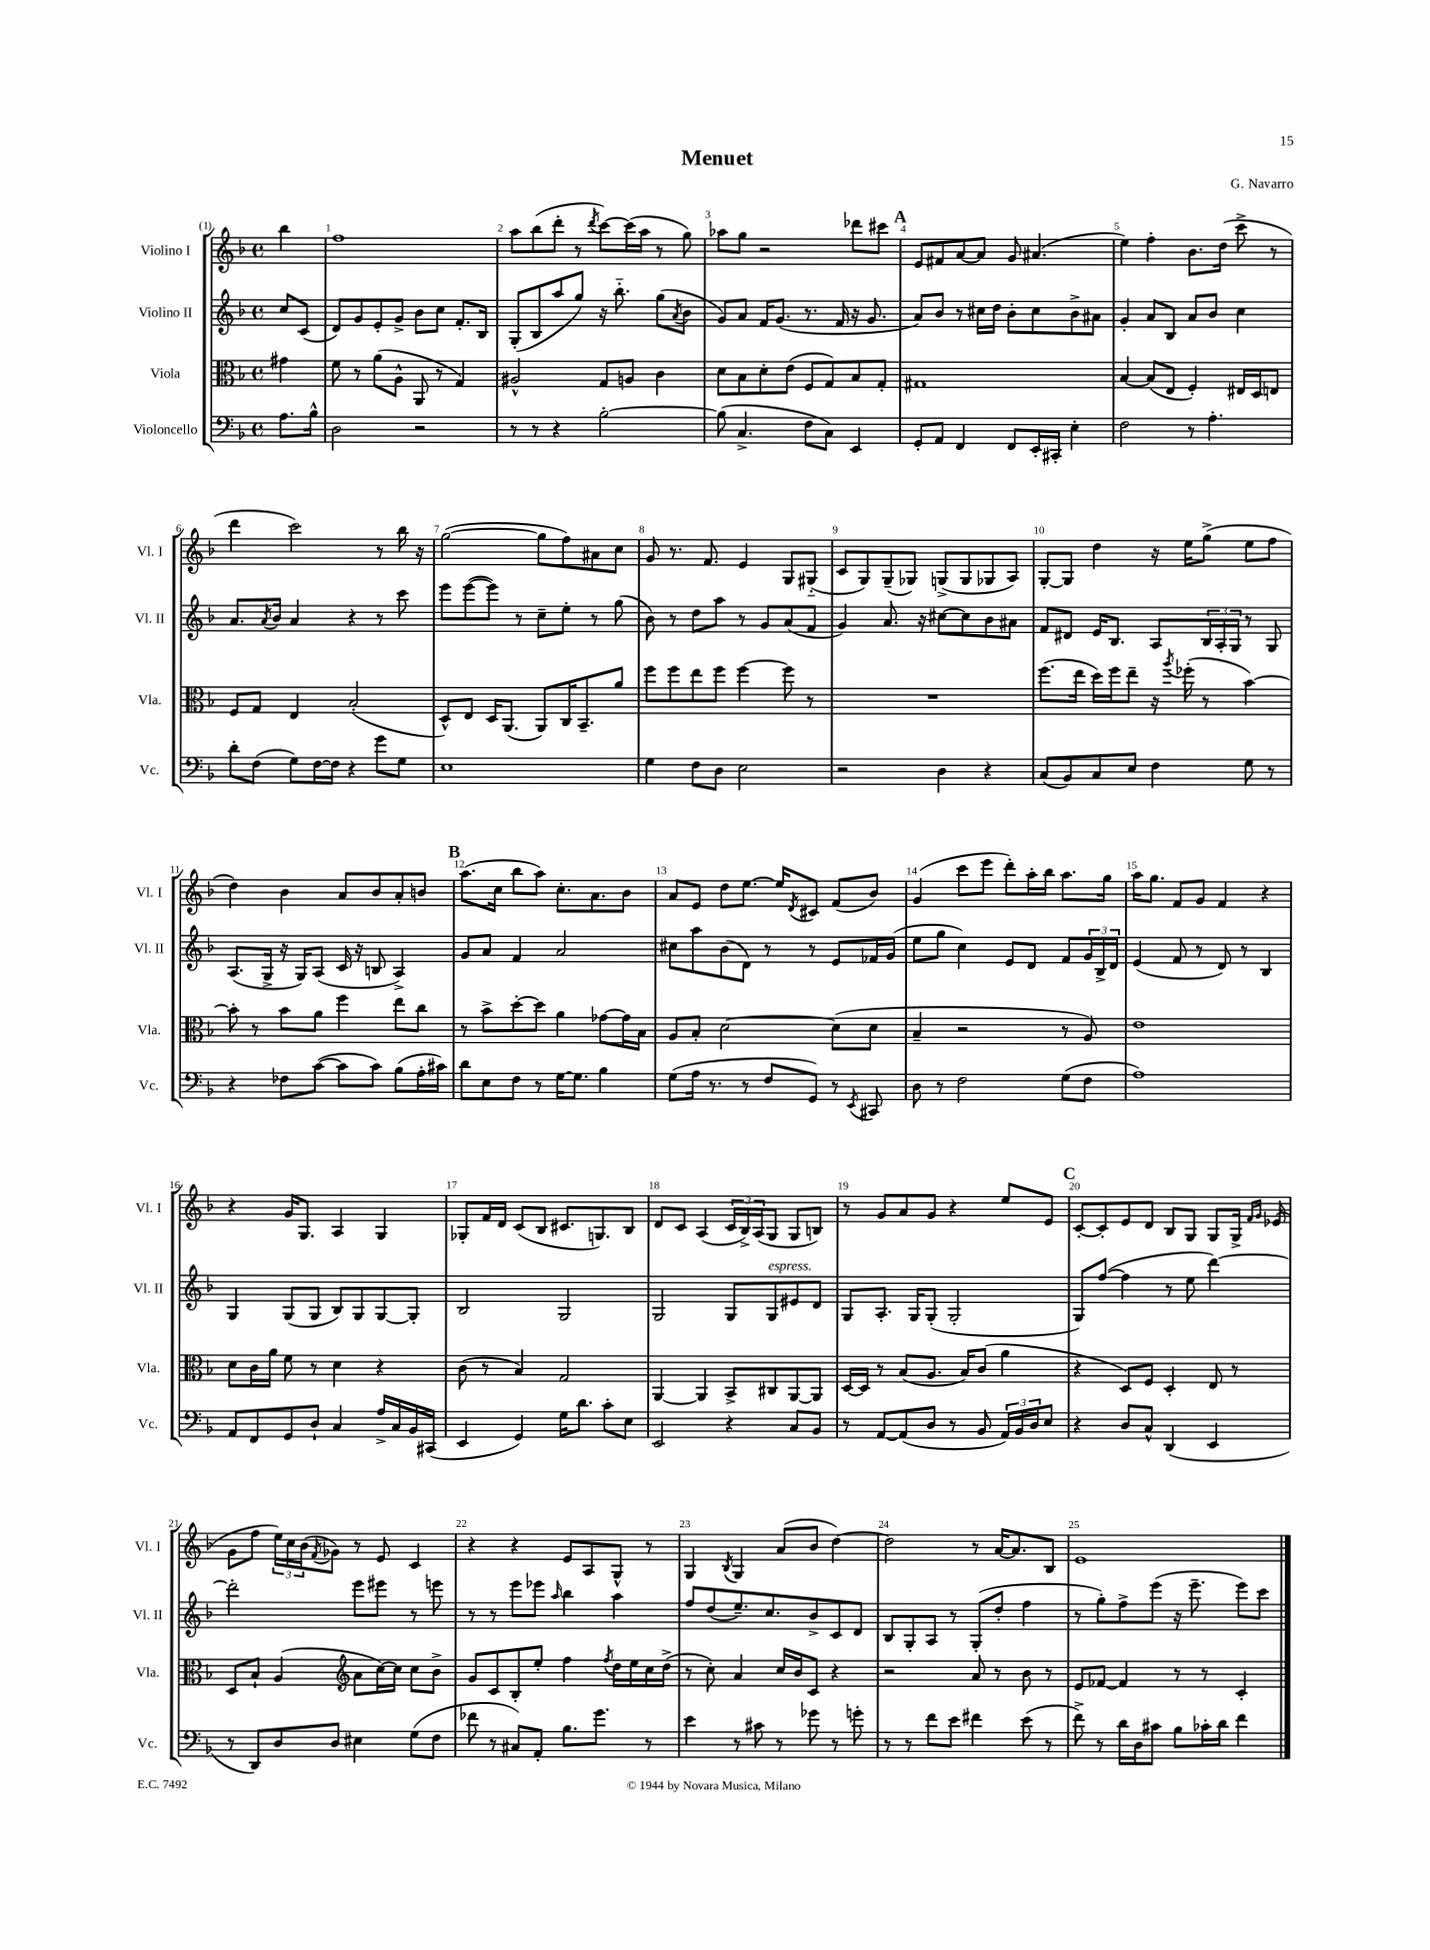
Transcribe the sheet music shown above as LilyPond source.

\header { title = "Menuet" composer = "G. Navarro" }
<<
\new StaffGroup <<
\new Staff = "s0" \with { instrumentName = "Violino I" shortInstrumentName = "Vl. I" } {
    \clef treble \key f \major \defaultTimeSignature \time 4/4 \partial 4
    bes''4 |
    f''1 |
    a''8 bes''8( d'''8-. r8 \acciaccatura { d'''8 } c'''8~) c'''16( a''16 r8 g''8) |
    aes''8 g''8 r2 des'''8 cis'''8 |
    \mark \markup { \bold "A" } e'8 fis'8 a'8~ a'8 g'8 ais'4.( |
    e''4) f''4-. bes'8. d''16( c'''8-> r8 |
    d'''4 c'''2) r8 bes''16 r16 |
    g''2~( g''8 f''8) ais'8 c''8 |
    g'8 r8. f'8. e'4 g8 gis8-_( |
    c'8 g8) g8--( ges8) g8->( g8 ges8 a8) |
    g8~-. g8 d''4 r16 e''16 g''8->( e''8 f''8 |
    d''4) bes'4 a'8 bes'8 a'8-. b'8 |
    \mark \markup { \bold "B" } a''8.( c''16 bes''8 a''8) c''8.-. a'8. bes'8 |
    a'8 e'8 d''8 e''8.~ e''16 \acciaccatura { d'8 } cis'8 f'8( bes'8) |
    g'4( c'''8 e'''8 d'''8-.) a''16-. bes''16 a''8. g''16 |
    a''16 g''8. f'8 g'8 f'4 r4 |
    r4 g'16 g8. a4 g4 |
    ges8-. f'16 d'16 c'8( bes8 cis'8. g8.) bes8 |
    d'8 c'8 a4( \tuplet 3/2 { c'16 bes16->) a16( } g8 g8 b8) |
    r8 g'8 a'8 g'8 r4 e''8 e'8 |
    \mark \markup { \bold "C" } c'8~-. c'8-. e'8 d'8 bes8 g8 g8 g16-> \grace { f'16 g'16 } ees'16( |
    g'8 f''8 \tuplet 3/2 { e''16) c''16 bes'16( } \acciaccatura { f'8 } ges'8) r8 e'8 c'4 |
    r4 r4 e'8 a8 g8-^ r8 |
    g4 \acciaccatura { bes8 } g4 a'8( bes'8 d''4~) |
    d''2 r8 a'16~ a'8. bes8 |
    e'1 \bar "|." |
}
\new Staff = "s1" \with { instrumentName = "Violino II" shortInstrumentName = "Vl. II" } {
    \clef treble \key f \major \defaultTimeSignature \time 4/4 \partial 4
    c''8 c'8( |
    d'8) g'8 e'8-. g'8-> bes'8 c''8 f'8.-. bes16 |
    g8-.( bes8 a''8 g''8) r16 bes''8.-_ g''8( \acciaccatura { a'8 } bes'8 |
    g'8) a'8 f'16 g'8.( r8. f'16 r16 g'8. |
    \mark \markup { \bold "A" } a'8) bes'8 r8 cis''16 d''16 bes'8-. cis''8 bes'8-> ais'8 |
    g'4-. a'8 bes8 a'8 bes'8 c''4 |
    a'8. \acciaccatura { a'8 } bes'16 a'4 r4 r8 c'''8 |
    e'''8 e'''8~( e'''8) r8 c''8-- e''8-. r8 g''8( |
    bes'8) r8 d''8 a''8 r8 g'8 a'8( f'8 |
    g'4) a'8. r16 cis''8~ cis''8 bes'8 ais'8 |
    f'8 dis'8 e'16 bes8. a8 \tuplet 3/2 { bes16 a16-. g16 } r8 g8 |
    a8.( g16-> r16 g16) a8( c'16 r16 b8 a4->) |
    \mark \markup { \bold "B" } g'8 a'8 f'4 a'2 |
    cis''8 a''8 bes'8( d'8) r8 r8 e'8 fes'16 g'16( |
    e''8 g''8 c''4) e'8 d'8 f'8 \tuplet 3/2 { g'16 bes16-> d'16 } |
    e'4( f'8 r8 d'8) r8 bes4 |
    g4 g8( g8 bes8) g8 g8~ g8-. |
    bes2 g2 |
    g2 g8 g8^\markup { \italic "espress." } eis'8 d'8 |
    g8 a8.-. g16 g8-.( g2-. |
    \mark \markup { \bold "C" } g8) f''8~( f''4 r8 e''8 d'''4~) |
    d'''2-. e'''8 eis'''8 r8 e'''8 |
    r8 r8 e'''8 ees'''8 \grace { a''16 } bes''4 a''4 |
    f''8 d''8( e''8.--) c''8. bes'8-> c'8 d'8 |
    bes8 g8-. a8 r8 g8-.( d''8-. f''4 |
    r8 g''8-.) f''8-> e'''8( r16 e'''8.-- e'''8) c'''8 \bar "|." |
}
\new Staff = "s2" \with { instrumentName = "Viola" shortInstrumentName = "Vla." } {
    \clef alto \key f \major \defaultTimeSignature \time 4/4 \partial 4
    gis'4 |
    f'8 r8 a'8( a8-^ a,8 r8 g4) |
    ais2-^ g8 a8 c'4 |
    d'8 bes8 d'8-. e'8( f8 g8) bes8 g8-. |
    \mark \markup { \bold "A" } gis1 |
    bes4~ bes8( e8 f4-.) eis16 d16 e8 |
    f8 g8 e4 bes2-.( |
    d8-^) e8 d16 a,8.( a,8) c16 bes,8.-- a'8 |
    f''8 f''8 e''8 f''8 f''4~ f''8 r8 |
    R1 |
    f''8.( e''16 d''16) f''16 e''8-- r16 \acciaccatura { a''8 } fes''16-.( r8 bes'4~) |
    bes'8-. r8 bes'8 a'8 f''4 e''8 c''8 |
    \mark \markup { \bold "B" } r8 bes'8-> d''8~-. d''8 a'4 ges'8~ ges'16 bes16 |
    a8 bes8-. d'2~ d'8( d'8 |
    bes4-- r2 r8 a8) |
    e'1 |
    d'8 c'16 a'16 f'8 r8 d'4 r4 |
    c'8( r8 bes4) g2 |
    a,4~ a,4 bes,8-> cis8 a,8~ a,8 |
    d16~ d16 r8 bes8( a8. bes16) c'8( a'4 |
    \mark \markup { \bold "C" } r4 d8) f8 d4-. e8 r8 |
    d8 bes8-! a4( \clef treble a'8 c''16~) c''16 c''8 bes'8-> |
    g'8 c'8 bes8-. e''8-. f''4 \acciaccatura { f''8 } d''16 e''16 c''16 d''16->( |
    r8 c''8-.) a'4 c''16 bes'16 c'8 r4 |
    r2 a'8 r8 bes'8 r8 |
    e'8 fes'8~ fes'4 r8 r8 c'4-. \bar "|." |
}
\new Staff = "s3" \with { instrumentName = "Violoncello" shortInstrumentName = "Vc." } {
    \clef bass \key f \major \defaultTimeSignature \time 4/4 \partial 4
    a8. bes16-^ |
    d2 r2 |
    r8 r8 r4 bes2~-. |
    bes8( c4.-> f8 c8) e,4 |
    \mark \markup { \bold "A" } g,8-. a,8 f,4 f,8 e,16-. cis,16-. e4-. |
    f2 r8 a4.-. |
    d'8-. f8( g8) f16~ f16 r4 g'8 g8 |
    e1 |
    g4 f8 d8 e2 |
    r2 d4 r4 |
    c8( bes,8) c8 e8 f4 g8 r8 |
    r4 fes8 c'8~( c'8 c'8) bes8( a16-. cis'16) |
    \mark \markup { \bold "B" } d'8 e8 f8 r8 g16~ g8. bes4 |
    g8( a16 r8. r8 f8 g,8) r8 \acciaccatura { e,8 } cis,8 |
    d8 r8 f2 g8( f8 |
    a1) |
    a,8 f,8 g,8 d8-! c4 a16-> c16 bes,16 cis,16( |
    e,4 g,4) g16 d'8. c'8-. e8 |
    e,2 r4 c8 bes,8 |
    r8 a,8~ a,8( d8 r8 bes,8 \tuplet 3/2 { a,16) bes,16 d16 } e8 |
    \mark \markup { \bold "C" } r4 d8 c8-^ d,4( e,4 |
    r8 d,8) d8 d8 eis4 g8( f8 |
    fes'8 r8 cis8) a,8-. bes8. g'8. r8 |
    e'4 r8 cis'8 r8 ges'8 r8 g'8-. |
    r8 r8 f'8 e'8 fis'4 e'8( r8 |
    f'8->) r8 d'16 d16 cis'8 bes8 ces'16-. d'16 f'4 \bar "|." |
}
>>
>>
\layout { \context { \Score \override BarNumber.break-visibility = ##(#f #t #t) barNumberVisibility = #all-bar-numbers-visible } }
